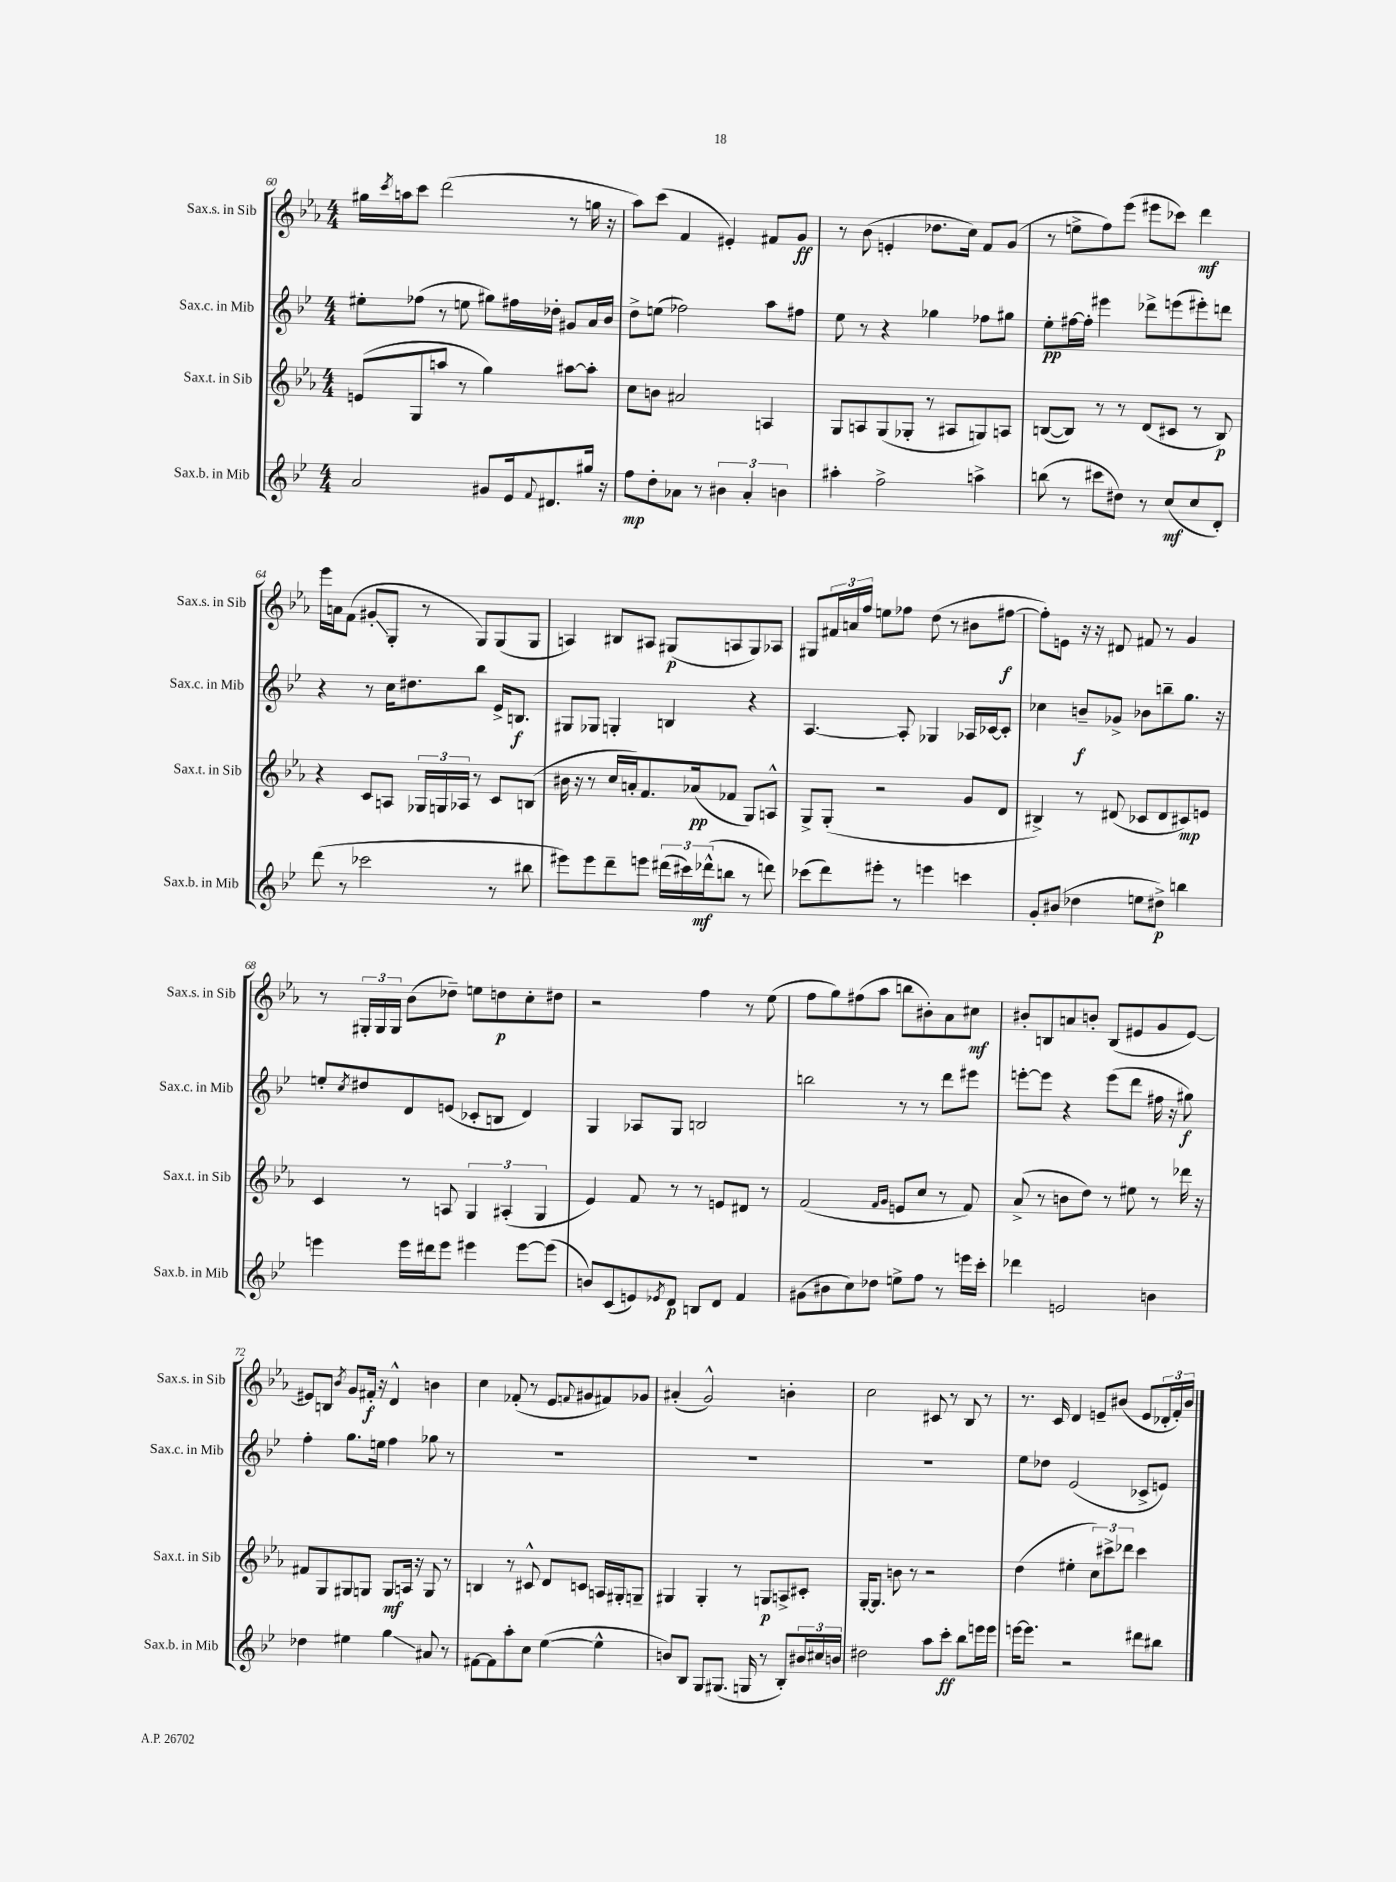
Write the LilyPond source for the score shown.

<<
\new StaffGroup <<
\new Staff = "s0" \with { instrumentName = "Sax.s. in Sib" shortInstrumentName = "Sax.s. in Sib" } {
    \clef treble \key ees \major \numericTimeSignature \time 4/4
    gis''16 \acciaccatura { c'''8 } a''16 c'''8 d'''2( r8 g''16 r16 |
    aes''8) c'''8( f'4 eis'4-.) fis'8 g'8\ff |
    r8 bes'8( e'4-. des''8. c''16) f'8 g'8( |
    r8 e''8-> f''8) ees'''8( eis'''8 ces'''8) d'''4\mf |
    ees'''16 a'16 f'8( gis'8-.\glissando g8-. r8 g8) g8( g8 |
    a4) bis8 ais8 gis8\p( a8 gis8) aes8 |
    gis8 \tuplet 3/2 { fis'16 a'16 f''16 } e''8 fes''8 d''8( r8 bis'8 fis''8~\f |
    fis''8-.) e'8 r16 r16 dis'8 fis'8 r8 g'4 |
    r8 \tuplet 3/2 { gis16-. gis16 gis16 } bes'8( des''8--) e''8 d''8\p c''8-. dis''8 |
    r2 f''4 r8 ees''8( |
    f''8 g''8) fis''8( aes''8 b''8 bis'8-.) aes'8 cis''8\mf |
    bis'8-. b8 a'8 b'8-. b8( eis'8 g'8 eis'8~) |
    eis'8 b8 \acciaccatura { bes'8 } g'8 fis'16-.\f r16 d'4-^ b'4 |
    c''4 fes'8-.( r8 ees'8 \appoggiatura { f'8 } gis'8 fis'8) ges'8 |
    ais'4-.( g'2-^) b'4-. |
    c''2 cis'8 r8 bes8 r8 |
    r8. c'16 d'4 e'8-- bis'8( e'8 \tuplet 3/2 { des'16-. f'16-.) bis'16 } \bar "|." |
}
\new Staff = "s1" \with { instrumentName = "Sax.c. in Mib" shortInstrumentName = "Sax.c. in Mib" } {
    \clef treble \key bes \major \numericTimeSignature \time 4/4
    eis''8-. fes''8( r8 e''8 gis''8) fis''16 des''16-. gis'8 a'16 bes'16 |
    d''8-> e''8( fes''2) a''8 fis''8 |
    ees''8 r8 r4 ges''4 fes''8 gis''8 |
    ees''8-.\pp fis''16~ fis''16-. eis'''4 des'''8-> e'''8( eis'''8-.) d'''8 |
    r4 r8 c''16 dis''8. bes''8 ees'16-> b8.\f |
    gis8 ges8 g4-. b4 r4 |
    a4.~ a8-. ges4 aes16 ces'16~ ces'8-. |
    ces''4 b'8--\f ges'8-> bes'8 b''8-- g''8. r16 |
    e''8-. \acciaccatura { c''8 } dis''8 d'8 e'8( ces'8-. b8 d'4) |
    g4 aes8 g8 b2 |
    b''2 r8 r8 d'''8 eis'''8 |
    e'''8~-. e'''8 r4 e'''8( d'''8 fis''16 r16 gis''8\f) |
    f''4-. g''8. e''16 f''4 ges''8 r8 |
    R1 |
    R1 |
    R1 |
    ees''8 des''8 ees'2( ces'8-> e'8) \bar "|." |
}
\new Staff = "s2" \with { instrumentName = "Sax.t. in Sib" shortInstrumentName = "Sax.t. in Sib" } {
    \clef treble \key ees \major \numericTimeSignature \time 4/4
    e'8( g8 a''8 r8 g''4) ais''8~ ais''8-. |
    c''8 b'8 ais'2 a4 |
    g8 a8 g8( ges8-. r8 ais8 g8) a8 |
    b8~( b8) r8 r8 d'8( cis'8 r8 b8\p) |
    r4 c'8 a8 \tuplet 3/2 { ges16 g16 aes16 } r8 c'8 b8( |
    bis'16 r16 r8 c''16 a'16-.) f'8. aes'16\pp( fes'8 g8) a8-^ |
    g8-> g8-.( r2 g'8 d'8 |
    bis4->) r8 dis'8( ces'8 dis'8 cis'8\mp) e'8 |
    c'4 r8 a8 \tuplet 3/2 { g4 ais4-.( g4 } |
    ees'4) f'8 r8 r8 e'8 dis'8 r8 |
    f'2( \grace { f'16 g'16 } e'8 c''8 r8 f'8) |
    aes'8->( r8 b'8 d''8) r8 eis''8 r8 des'''16 r16 |
    fis'8 g8 gis8 g8 g8\mf a16 r16 g8 r8 |
    b4 r8 cis'8-^ d'8 c'8 a16 gis16-. g8-- |
    gis4 gis4-. r8 g8\p a8-> cis'8-. |
    g16~-. g8. b'8 r8 r2 |
    d''4( eis''4-. \tuplet 3/2 { c''8) cis'''8-> des'''8 } cis'''4 \bar "|." |
}
\new Staff = "s3" \with { instrumentName = "Sax.b. in Mib" shortInstrumentName = "Sax.b. in Mib" } {
    \clef treble \key bes \major \numericTimeSignature \time 4/4
    a'2 gis'8 ees'16 \appoggiatura { f'8 } dis'8. gis''16 r16 |
    f''8\mp d''8-. aes'8 r8 \tuplet 3/2 { bis'4 aes'4-. b'4 } |
    ais''4-. f''2-> a''4-> |
    b''8( r8 cis'''8 dis''8) r8 c''8\mf( c''8 d'8-.) |
    d'''8( r8 ces'''2 r8 bis''8 |
    eis'''8) eis'''8 d'''8-- e'''8 \tuplet 3/2 { dis'''16( cis'''16) des'''16-^\mf( } b''8 r8 d'''8) |
    ces'''8( d'''8) eis'''8-. r8 e'''4 c'''4 |
    g'8-. bis'8( des''4 e''8 dis''8->\p) b''4 |
    e'''4 e'''16 dis'''16 e'''8 eis'''4 eis'''8~ eis'''8( |
    b'8) c'8( e'8) \acciaccatura { ees'8 } d'8\p b8 d'8 f'4 |
    gis'8( bis'8 c''8) des''8 e''8-> f''8 r8 e'''16 c'''16-. |
    des'''4 e'2 b'4 |
    des''4 eis''4 g''4\glissando ais'8 r8 |
    fis'8~ fis'8 a''8-. c''8 ees''4~( ees''4-^ |
    b'8) bes8 g8 gis8.( g16 r8 bes8-.) \tuplet 3/2 { bis'16 cis''16 b'16 } |
    dis''2 a''8 c'''8-.\ff bes''8 e'''16 e'''16 |
    e'''16~ e'''8. r2 dis'''8 bis''8 \bar "|." |
}
>>
>>
\layout { \context { \Score currentBarNumber = #60 } }
